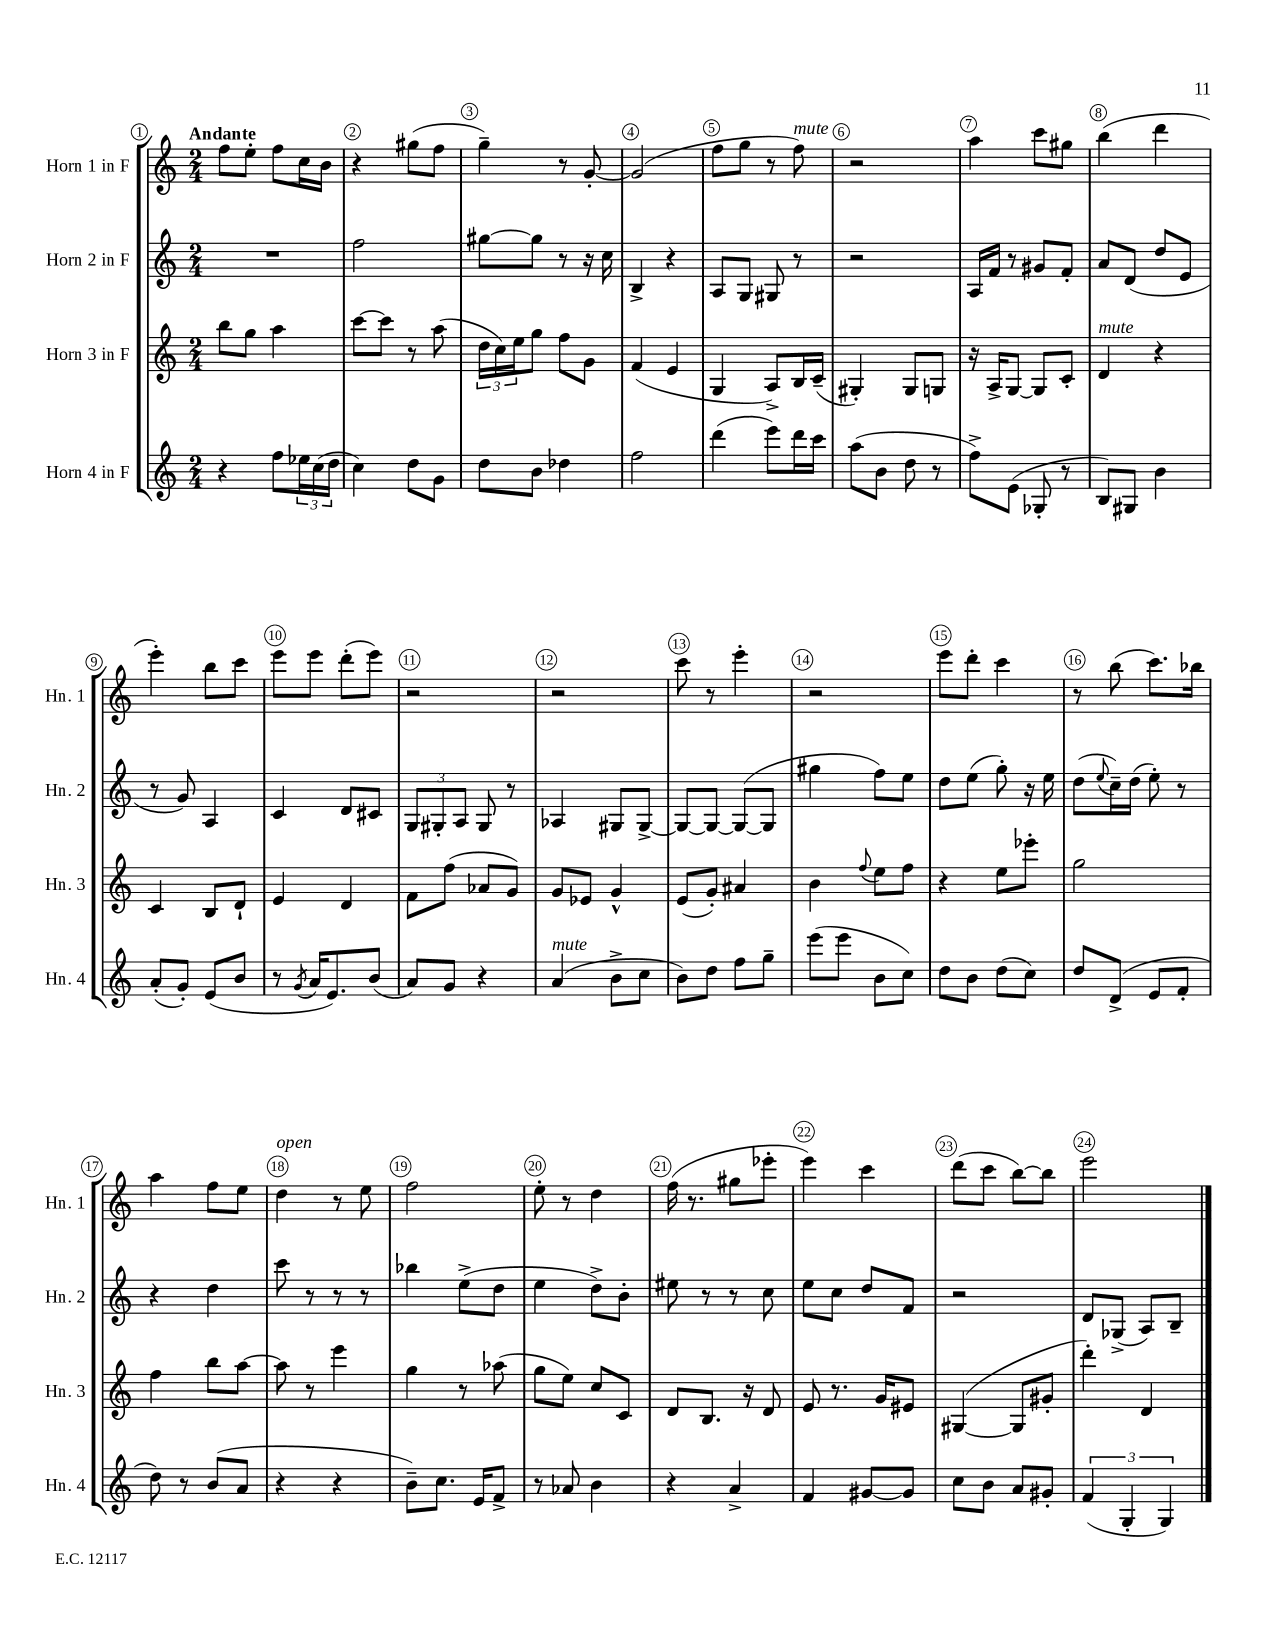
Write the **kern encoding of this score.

**kern	**kern	**kern	**kern
*staff4	*staff3	*staff2	*staff1
*clefG2	*clefG2	*clefG2	*clefG2
*k[]	*k[]	*k[]	*k[]
*M2/4	*M2/4	*M2/4	*M2/4
4r	8bb\L	2r	8ff\L
.	8gg\J	.	8ee'\J
8ff\L	4aa\	.	8ff\L
24ee-\L	.	.	16cc\L
(24cc\	.	.	.
.	.	.	16b\JJ
24dd\JJ	.	.	.
=	=	=	=
4cc\)	[8ccc\L	2ff\	4r
.	8ccc\]J	.	.
8dd\L	8r	.	(8gg#\L
8g\J	(8aa\	.	8ff\J
=	=	=	=
8dd\L	24dd\LL	[8gg#\L	4gg~\)
.	24cc\)	.	.
.	24ee\J	.	.
8b\J	8gg\J	8gg#\]J	.
4dd-\	8ff\L	8r	8r
.	8g\J	16r	[8g'/
.	.	16cc\	.
=	=	=	=
2ff\	(4f/	4B^/	(2g/]
.	4e/	4r	.
=	=	=	=
(4ddd\	4G/	8A/L	8ff\L
.	.	8G/J	8gg\J
8eee\L)	8A^/L)	8G#/	8r
16ddd\L	16B/L	8r	8ff\)
16ccc\JJ	(16c~/JJ	.	.
=	=	=	=
(8aa\L	4G#'/)	2r	2r
8b\J	.	.	.
8dd\	8G#/L	.	.
8r	8G/J	.	.
=	=	=	=
8ff^\L)	16r	16A/LL	4aa\
.	16A^/LK	16f/JJ	.
(8e\J	[8G/J	8r	.
8G-'/	8G/]L	8g#/L	8ccc\L
8r	8c'/J	8f'/J	8gg#\J
=	=	=	=
8B/L)	4d/	8a/L	(4bb\
8G#/J	.	(8d/J	.
4b\	4r	8dd/L	4ddd\
.	.	8e/J	.
=	=	=	=
(8a'/L	4c/	8r	4eee'\)
8g'/J)	.	8g/)	.
(8e/L	8B/L	4A/	8bb\L
8b/J	8d`/J	.	8ccc\J
=	=	=	=
8r	4e/	4c/	8eee\L
8qg/	.	.	.
16a/LK	.	.	8eee\J
8.e/)	.	.	.
.	4d/	8d/L	(8ddd'\L
(8b/J	.	8c#/J	8eee\J)
=	=	=	=
8a/L)	8f\L	12G/L	2r
.	.	12G#'/	.
8g/J	(8ff\J	.	.
.	.	12A/J	.
4r	8a-/L	8G#/	.
.	8g/J)	8r	.
=	=	=	=
(4a/	8g/L	4A-/	2r
.	8e-/J	.	.
8b^\L	4g^^/	8G#/L	.
8cc\J	.	[8G#^/J	.
=	=	=	=
8b\L)	(8e/L	8G#/_L	8ccc\
8dd\J	8g'/J)	8G#/_J	8r
8ff\L	4a#/	(8G#/_L	4eee'\
8gg~\J	.	8G#/]J	.
=	=	=	=
(8eee\L	4b\	4gg#\	2r
8eee\J	.	.	.
.	8qqff/	.	.
8b\L	8ee\L	8ff\L)	.
8cc\J)	8ff\J	8ee\J	.
=	=	=	=
8dd\L	4r	8dd\L	8eee\L
8b\J	.	(8ee\J	8ddd'\J
(8dd\L	8ee\L	8gg'\)	4ccc\
8cc\J)	8eee-'\J	16r	.
.	.	16ee\	.
=	=	=	=
8dd/L	2gg\	(8dd\L	8r
.	.	8qqee/	.
(8d^/J	.	16cc~\L)	(8bb\
.	.	(16dd\JJ	.
8e/L	.	8ee'\)	8.ccc\L)
8f'/J	.	8r	.
.	.	.	16bb-\Jk
=	=	=	=
8dd\)	4ff\	4r	4aa\
8r	.	.	.
(8b/L	8bb\L	4dd\	8ff\L
8a/J	[8aa\J	.	8ee\J
=	=	=	=
4r	8aa\]	8ccc\	4dd\
.	8r	8r	.
4r	4eee\	8r	8r
.	.	8r	8ee\
=	=	=	=
8b~\L)	4gg\	4bb-\	2ff\
8.cc\J	.	.	.
.	8r	(8ee^\L	.
16e/LK	.	.	.
8f^/J	(8aa-\	8dd\J	.
=	=	=	=
8r	8gg\L	4ee\	8ee'\
8a-/	8ee\J)	.	8r
4b\	8cc/L	8dd^\L)	4dd\
.	8c/J	8b'\J	.
=	=	=	=
4r	8d/L	8ee#\	(16ff\
.	.	.	8.r
.	8.B/J	8r	.
4a^/	.	8r	8gg#\L
.	16r	.	.
.	8d/	8cc\	8eee-'\J
=	=	=	=
4f/	8e/	8ee\L	4eee\)
.	8.r	8cc\J	.
[8g#/L	.	8dd/L	4ccc\
.	16g/LK	.	.
8g#/]J	8e#/J	8f/J	.
=	=	=	=
8cc\L	([4G#/	2r	(8ddd\L
8b\J	.	.	8ccc\J
8a/L	8G#/]L	.	[8bb\L)
8g#'/J	8g#'/J	.	8bb\]J
=	=	=	=
(6f/	4ddd'\)	8d/L	2eee\
.	.	(8G-^/J	.
6G'/	.	.	.
.	4d/	8A/L)	.
6G/)	.	.	.
.	.	8B~/J	.
==	==	==	==
*-	*-	*-	*-
